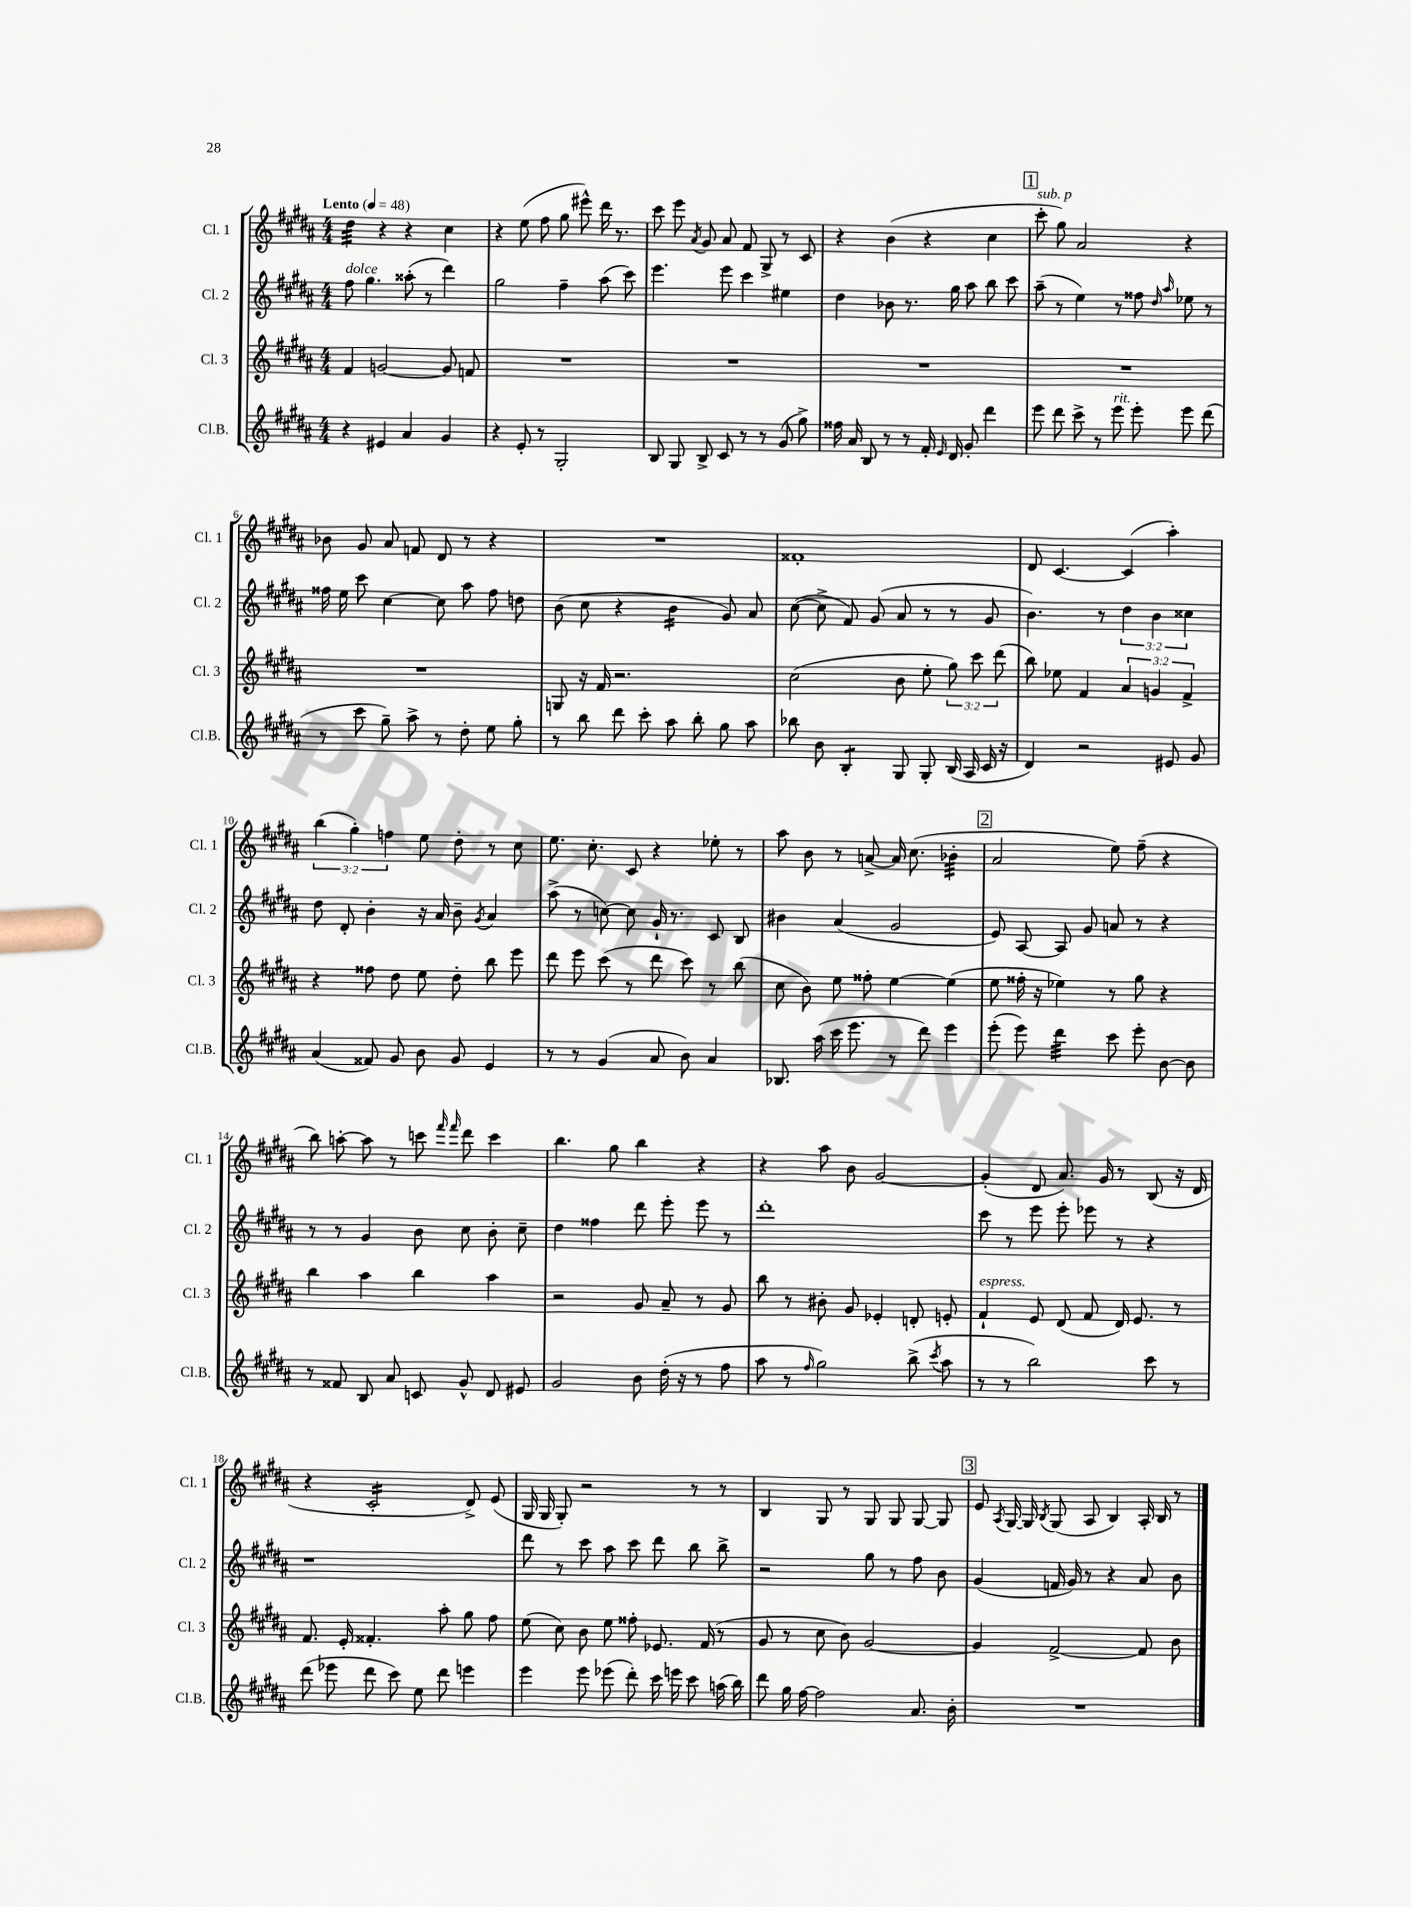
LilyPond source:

<<
\new StaffGroup <<
\new Staff = "s0" \with { instrumentName = "Cl. 1" shortInstrumentName = "Cl. 1" } {
    \clef treble \key b \major \numericTimeSignature \time 4/4 \override Staff.TupletNumber.text = #tuplet-number::calc-fraction-text \tempo "Lento" 4 = 48
    \autoBeamOff dis''4:32 r4 r4 cis''4 |
    r4 e''8( fis''8 gis''8 eis'''8-^) dis'''16 r8. |
    cis'''8 e'''8 \acciaccatura { ais'8 } gis'8 ais'8 fis'8 gis8-> r8 cis'8 |
    r4 b'4( r4 cis''4 |
    \mark \markup { \box "1" } cis'''8-.^\markup { \italic "sub. p" } gis''8) ais'2 r4 |
    bes'8 gis'8 ais'8 f'8 dis'8 r8 r4 |
    R1 |
    fisis'1-. |
    dis'8 cis'4.~ cis'4( ais''4-.) |
    \tuplet 3/2 { b''4( gis''4-.) f''4 } e''8 dis''8-. r8 cis''8 |
    e''8. cis''8.-. cis'8 r4 ees''8-. r8 |
    ais''8 b'8 r8 a'8~-> a'16 cis''8.( bes'4:32-. |
    \mark \markup { \box "2" } ais'2 e''8) fis''8--( r4 |
    b''8) a''8~-. a''8 r8 c'''8 \grace { fis'''16 fis'''16 } dis'''8 c'''4 |
    b''4. gis''8 b''4 r4 |
    r4 ais''8 b'8 gis'2~ |
    gis'4-.( dis'8 ais'8.) gis'16 r8 b8( r16 dis'16 |
    r4 cis'2:16-. dis'8->) e'8( |
    gis16 gis16 gis8-.) r2 r8 r8 |
    b4 gis8 r8 gis8 gis8 gis8~ gis8 |
    \mark \markup { \box "3" } e'8 \acciaccatura { ais8 } gis16~ gis16 \acciaccatura { b8 } gis8( ais8 b4) ais16-. b16 r8 \bar "|." |
}
\new Staff = "s1" \with { instrumentName = "Cl. 2" shortInstrumentName = "Cl. 2" } {
    \clef treble \key b \major \numericTimeSignature \time 4/4 \override Staff.TupletNumber.text = #tuplet-number::calc-fraction-text
    \autoBeamOff fis''8^\markup { \italic "dolce" } gis''4. aisis''8-.( r8 dis'''4) |
    gis''2 fis''4-- ais''8( cis'''8) |
    e'''4. e'''8 cis'''4 eis''4 |
    dis''4 bes'8 r8. gis''16 ais''8 b''8 cis'''8 |
    \mark \markup { \box "1" } ais''8--( r8 e''4) r8 fisis''8 \grace { dis''16 ais''16 } ees''8 r8 |
    fisis''16 e''16 cis'''8 cis''4~ cis''8 ais''8 fisis''8 d''8 |
    b'8( cis''8 r4 b'4:16 gis'8) ais'8 |
    cis''8~( cis''8-> fis'8) gis'8( ais'8 r8 r8 gis'8 |
    b'4.) r8 \tuplet 3/2 { dis''4 b'4 cisis''4 } |
    dis''8 dis'8-. b'4-. r16 ais'16 b'8-- \acciaccatura { gis'8 } ais'4 |
    ais''8->( r8 c''8~) c''8 gis'16-! r8. cis'8 b8 |
    bis'4 ais'4( gis'2 |
    \mark \markup { \box "2" } e'8) ais8~ ais8 gis'8 a'8 r8 r4 |
    r8 r8 gis'4 b'8 cis''8 b'8-. cis''8-- |
    dis''4 fisis''4 dis'''8 e'''8-. e'''8 r8 |
    dis'''1-. |
    cis'''8 r8 e'''8 e'''8-. ees'''8 r8 r4 |
    r1 |
    dis'''8 r8 cis'''8 ais''8 cis'''8 dis'''8 b''8 b''8-> |
    r2 gis''8 r8 fis''8 b'8 |
    \mark \markup { \box "3" } gis'4( f'16 gis'16) r8 r4 ais'8 b'8 \bar "|." |
}
\new Staff = "s2" \with { instrumentName = "Cl. 3" shortInstrumentName = "Cl. 3" } {
    \clef treble \key b \major \numericTimeSignature \time 4/4 \override Staff.TupletNumber.text = #tuplet-number::calc-fraction-text
    \autoBeamOff fis'4 g'2~ g'8 f'8 |
    R1 |
    R1 |
    R1 |
    \mark \markup { \box "1" } R1 |
    R1 |
    g8 r16 fis'16 r2. |
    cis''2( b'8 e''8-. \tuplet 3/2 { gis''8) cis'''8 dis'''8( } |
    b''8) ees''8 fis'4 \tuplet 3/2 { ais'4 g'4 fis'4-> } |
    r4 fisis''8 dis''8 e''8 dis''8-. b''8 e'''8 |
    dis'''8 e'''8 cis'''8( r8 dis'''8 cis'''8) r8 b''8( |
    cis''8 b'8) e''8 fisis''8-. e''4~ e''4( |
    \mark \markup { \box "2" } e''8 fisis''16-. r16 ees''4) r8 gis''8 r4 |
    b''4 ais''4 b''4 ais''4 |
    r2 gis'8 ais'8-- r8 gis'8 |
    b''8 r8 bis'8-. gis'8 ees'4-. d'8-. e'8-. |
    fis'4-!^\markup { \italic "espress." } e'8 dis'8( fis'8 dis'16) e'8. r8 |
    fis'8. e'16-. fisis'4.-. ais''8-. gis''8 fis''8 |
    e''8( cis''8) b'8 e''8 fisis''8-. ees'8. fis'16( r8 |
    gis'8 r8 cis''8 b'8) gis'2~ |
    \mark \markup { \box "3" } gis'4 fis'2~-> fis'8 b'8 \bar "|." |
}
\new Staff = "s3" \with { instrumentName = "Cl.B." shortInstrumentName = "Cl.B." } {
    \clef treble \key b \major \numericTimeSignature \time 4/4
    \autoBeamOff r4 eis'4 ais'4 gis'4 |
    r4 e'8-. r8 gis2-. |
    b8 gis8 b8-> cis'8 r8 r8 gis'8( gis''8->) |
    fisis''16 ais'16 b8 r8 r8 fis'16-. \grace { e'16 } dis'16 gis'8-. dis'''4 |
    \mark \markup { \box "1" } e'''8 dis'''8 cis'''8-> r8 e'''8^\markup { \italic "rit." } e'''8-. e'''8 dis'''8( |
    r8 cis'''8 gis''8--) ais''8-> r8 dis''8-. e''8 gis''8-. |
    r8 b''8 dis'''8 cis'''8-. ais''8 b''8-. gis''8 ais''8 |
    bes''8 b'8 b4:8-. gis8 gis8-. b16( ais16 cis'16 r16 |
    dis'4) r2 eis'8 gis'8 |
    ais'4( fisis'8) gis'8 b'8 gis'8 e'4 |
    r8 r8 gis'4( ais'8 b'8) ais'4 |
    bes8. ais''16( cis'''16 e'''8. r8 dis'''8) e'''4 |
    \mark \markup { \box "2" } e'''8-.( e'''8) dis'''4:32 cis'''8 e'''8-. b'8~ b'8 |
    r8 fisis'8 b8 ais'8 c'8 gis'8-^ dis'8 eis'8 |
    gis'2 b'8 dis''16-.( r16 r8 fis''8 |
    ais''8 r8 \grace { fis''16 } gis''2) b''8->( \acciaccatura { cis'''8 } ais''8 |
    r8 r8 b''2) cis'''8 r8 |
    dis'''8( ees'''8 dis'''8 cis'''8) e''8 dis'''8 e'''4 |
    e'''4 e'''8 ees'''8( dis'''8-.) cis'''16 e'''16 cis'''8 a''16( b''16) |
    dis'''8 gis''16 fis''16~ fis''2 ais'8. b'16-. |
    \mark \markup { \box "3" } R1 \bar "|." |
}
>>
>>
